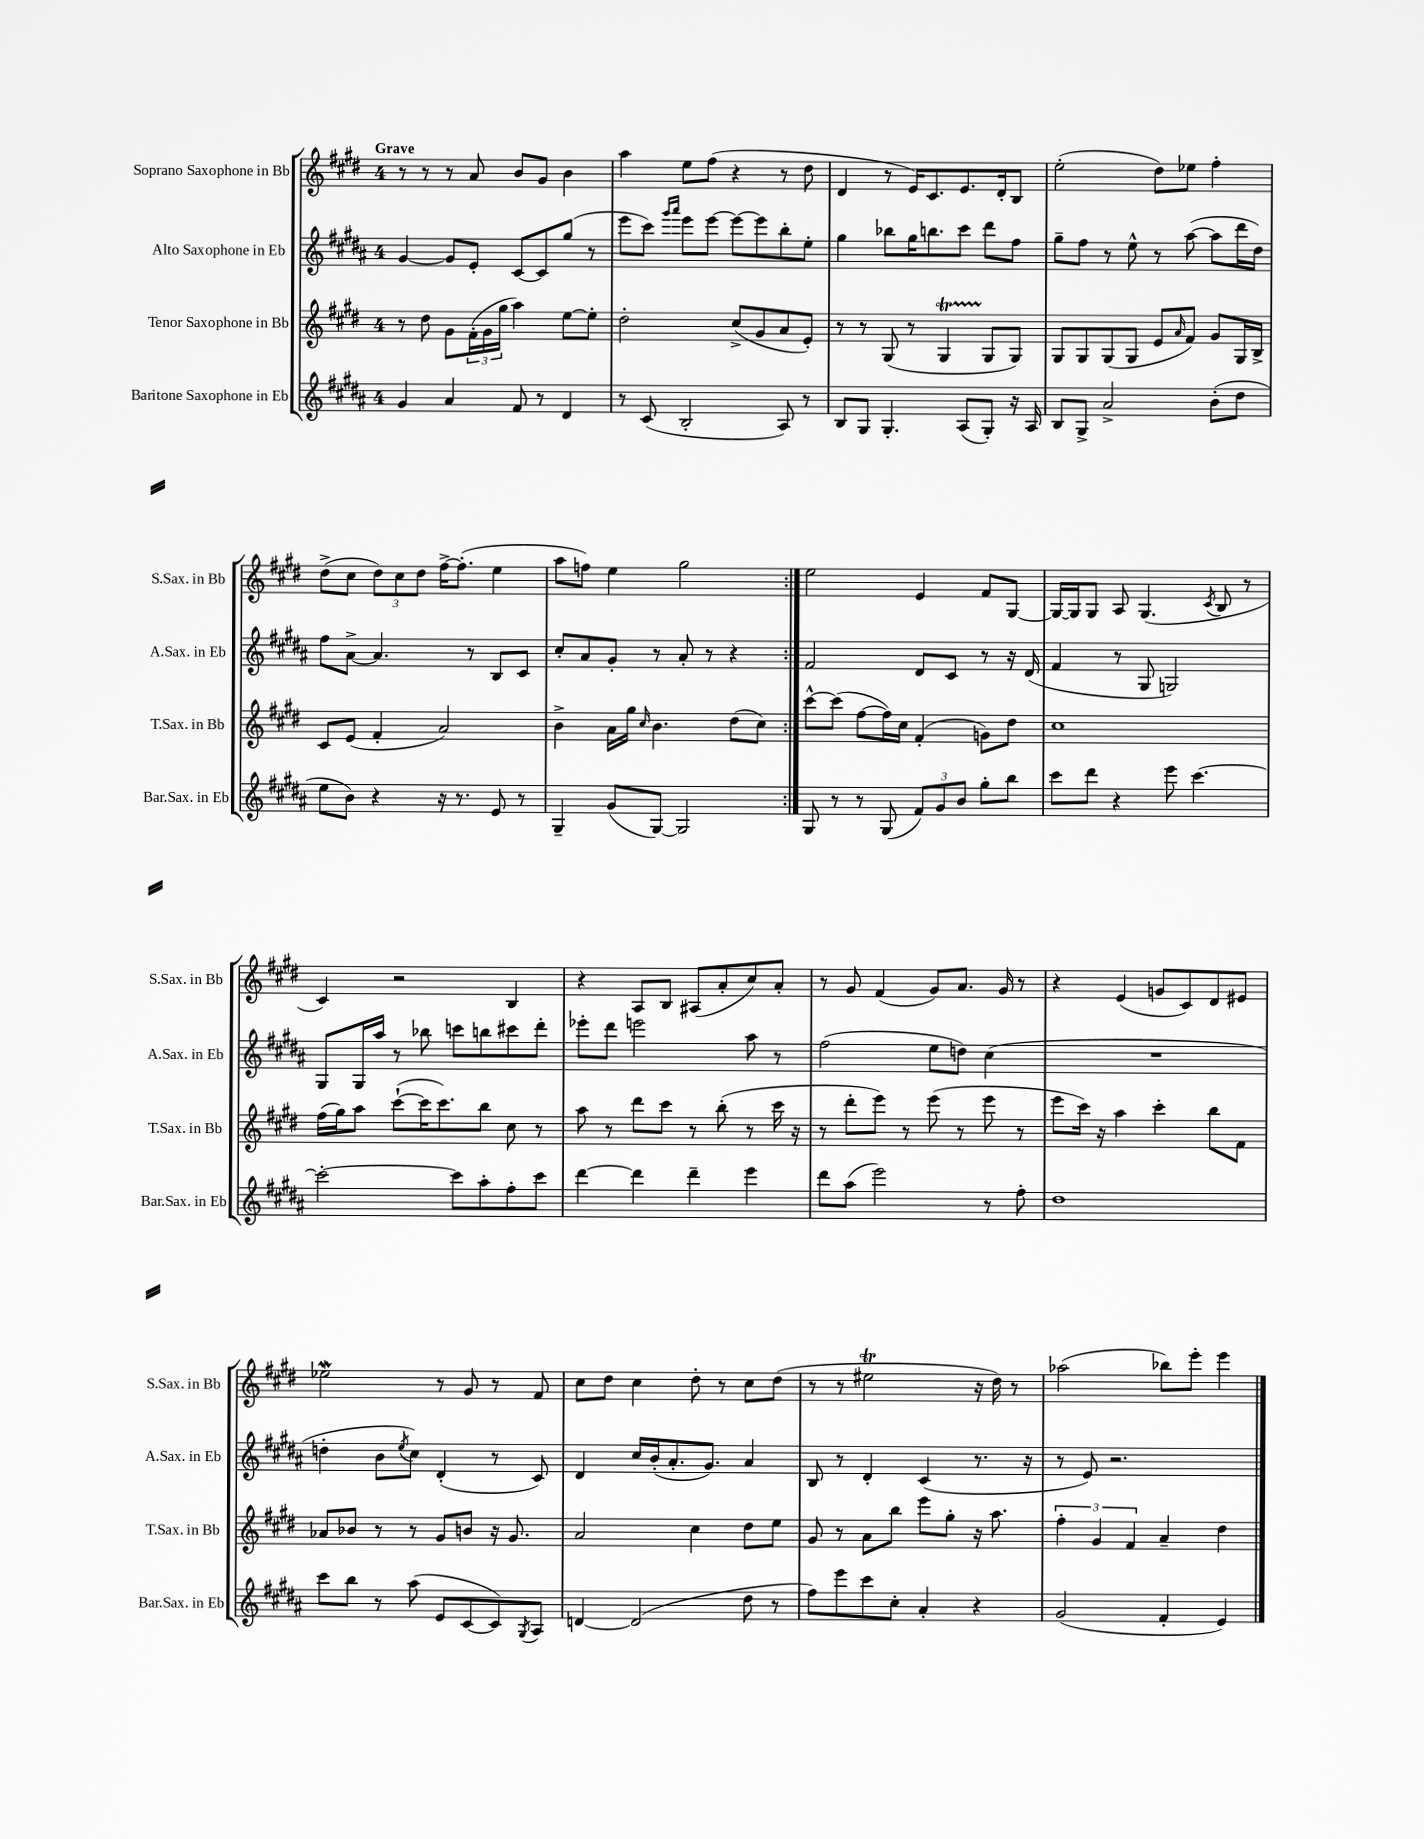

**kern	**kern	**kern	**kern
*staff4	*staff3	*staff2	*staff1
*clefG2	*clefG2	*clefG2	*clefG2
*k[f#c#g#d#a#]	*k[f#c#g#d#]	*k[f#c#g#d#a#]	*k[f#c#g#d#]
*M4/4	*M4/4	*M4/4	*M4/4
4g#/	8r	[4g#/	8r
.	8dd#\	.	8r
4a#/	8g#\L	8g#/]L	8r
.	(24f#'\L	8e'/J	8a/
.	24g#\	.	.
.	24gg#\JJ	.	.
8f#/	4aa\)	[8c#/L	8b/L
8r	.	8c#/]	8g#/J
4d#/	[8ee\L	(8gg#/J	4b\
.	8ee'\]J	8r	.
=	=	=	=
8r	2dd#'\	8eee\L	4aa\
(8c#/	.	8ccc#\J)	.
.	.	16qqggg#/LL	.
.	.	16qqaaa#/JJ	.
2B'/	.	8eee\L	8ee\L
.	.	[8eee\J	(8ff#\J
.	(8cc#^/L	8eee\_L	4r
.	8g#/	8eee\]	.
8A#/)	8a/	8bb'\	8r
8r	8e'/J)	8ee'\J	8dd#\
=	=	=	=
8B/L	8r	4gg#\	4d#/
8G#/J	8r	.	.
4.G#'/	(8G#/	8bb-\L	8r
.	8r	16gg#\K	16e/LK)
.	.	8.bb\	8.c#/
.	4G#/	.	.
(8A#/L	.	8ccc#\J	8.e/
8G#'/J)	8G#/L	8ddd#\L	.
.	.	.	16d#'/k
16r	8G#/J)	8ff#\J	8B/J
16A#/	.	.	.
=	=	=	=
8B/L	8G#/L	8gg#~\L	(2ee'\
8G#^/J	8G#/	8ff#\J	.
2a#^/	(8G#/	8r	.
.	8G#/J	8ee^^\	.
.	8e/L	8r	8dd#\L)
.	16qqa/	.	.
.	8f#/J)	([8aa#\	8ee-\J
(8b'\L	8g#/L	8aa#\]L	4ff#'\
8dd#\J	16G#/L	16ddd#\L	.
.	16B^/JJ	16dd#\JJ)	.
=	=	=	=
8ee\L	8c#/L	8ff#\L	(8dd#^\L
8b\J)	(8e/J	[8a#^\J	8cc#\J
4r	4f#'/	4.a#/]	12dd#\L)
.	.	.	12cc#\
.	.	.	12dd#\J
16r	2a/)	.	[16ff#^\LK
8.r	.	.	(8.ff#'\]J
.	.	8r	.
8e/	.	8B/L	4ee\
8r	.	8c#/J	.
=	=	=	=
4G#~/	4b^\	8cc#'/L	8aa\L
.	.	8a#/	8ff\J)
(8g#/L	16a\LL	8g#'/J	4ee\
.	16gg#\JJ	.	.
.	16qqcc#/	.	.
[8G#/J)	4.b\	8r	.
2G#/]	.	8a#'/	2gg#\
.	.	8r	.
.	(8dd#\L	4r	.
.	8cc#\J)	.	.
=:|!	=:|!	=:|!	=:|!
8G#/	[8ccc#^^\L	2f#/	2ee\
8r	(8ccc#\]J	.	.
8r	[8ff#\L	.	.
(8G#/	16ff#\]L)	.	.
.	16cc#\JJ	.	.
12f#/L)	(4f#'/	8d#/L	4e/
12g#/	.	.	.
.	.	8c#/J	.
12b/J	.	.	.
8gg#'\L	8g\L)	8r	8f#/L
8bb\J	8dd#\J	16r	[8G#/J
.	.	(16d#/	.
=	=	=	=
8ccc#\L	1cc#	4f#/	16G#/_LL
.	.	.	16G#/]J
8ddd#\J	.	.	8G#/J
4r	.	8r	8A/
.	.	8G#/	(4.G#/
8eee\	.	2G/)	.
[4.ccc#\	.	.	.
.	.	.	8qc#/
.	.	.	8B/
.	.	.	8r
=	=	=	=
2ccc#'\_	(16ff#\LL	8G#/L	4c#/)
.	16gg#\J)	.	.
.	8aa\J	16G#/L	.
.	.	16aa#/JJ	.
.	([8ccc#`\L	8r	2r
.	16ccc#\]K	8bb-\	.
.	8.ccc#\)	.	.
8ccc#\]L	.	8ccc\L	.
8aa#'\	8bb\J	8bb\	.
8ff#'\	8cc#\	8ccc#\	4B/
8ccc#\J	8r	8ddd#'\J	.
=	=	=	=
[4ddd#\	8aa\	8eee-'\L	4r
.	8r	8ddd#\J	.
4ddd#\]	8ddd#\L	2eee\	8A/L
.	8ccc#\J	.	8B/J
4ddd#~\	8r	.	(8A#/L
.	(8bb'\	.	8a'/
4eee\	8r	8aa#\	8cc#/)
.	16ccc#\	8r	8a'/J
.	16r	.	.
=	=	=	=
8ddd#\L	8r	(2ff#\	8r
(8aa#\J	8ddd#'\L	.	8g#/
2eee\)	8eee\J)	.	(4f#/
.	8r	.	.
.	(8eee\	8ee\L	8g#/L)
.	8r	8dd\J)	8.a/J
8r	8eee\	(4cc#\	.
.	.	.	16g#/
8ff#'\	8r	.	8r
=	=	=	=
1dd#	8eee\L	1r	4r
.	16ccc#\Jk)	.	.
.	16r	.	.
.	4aa\	.	(4e/
.	4ccc#'\	.	8g/L
.	.	.	8c#/)
.	8bb\L	.	8d#/
.	8f#\J	.	8e#/J
=	=	=	=
8ccc#\L	8a-/L	4dd'\	2ee-\
8bb\J	8b-/J	.	.
8r	8r	8b\L	.
.	.	8qee/	.
(8aa#\	8r	8cc#\J)	.
8e/L	8g#/L	(4d#'/	8r
[8c#/	8b/J	.	8g#/
8c#/])	16r	8r	8r
.	8.g#/	.	.
8qG#/	.	.	.
8A#/J	.	8c#/)	8f#/
=	=	=	=
[4d/	2a/	4d#/	8cc#\L
.	.	.	8dd#\J
(2d/]	.	16cc#/LL	4cc#\
.	.	(16b'/J	.
.	.	8.a#'/	.
.	4cc#\	.	8dd#'\
.	.	8.g#/J)	.
.	.	.	8r
8dd#\	8dd#\L	4a#/	8cc#\L
8r	8ee\J	.	(8dd#\J
=	=	=	=
8ff#\L)	8g#/	8B/	8r
8eee\	8r	8r	8r
8ccc#\	8a\L	4d#'/	2ee#\
8cc#'\J	8bb\J	.	.
4a#'/	8eee\L	(4c#/	.
.	8gg#'\J	.	.
4r	16r	8.r	16r
.	8.aa\	.	16dd#\)
.	.	.	8r
.	.	16r	.
=	=	=	=
(2g#/	6ff#'\	8r	(2aa-\
.	.	8e/)	.
.	6g#/	.	.
.	.	2.r	.
.	6f#/	.	.
4f#'/	4a~/	.	8bb-\L)
.	.	.	8eee'\J
4e/)	4dd#\	.	4eee\
==	==	==	==
*-	*-	*-	*-
